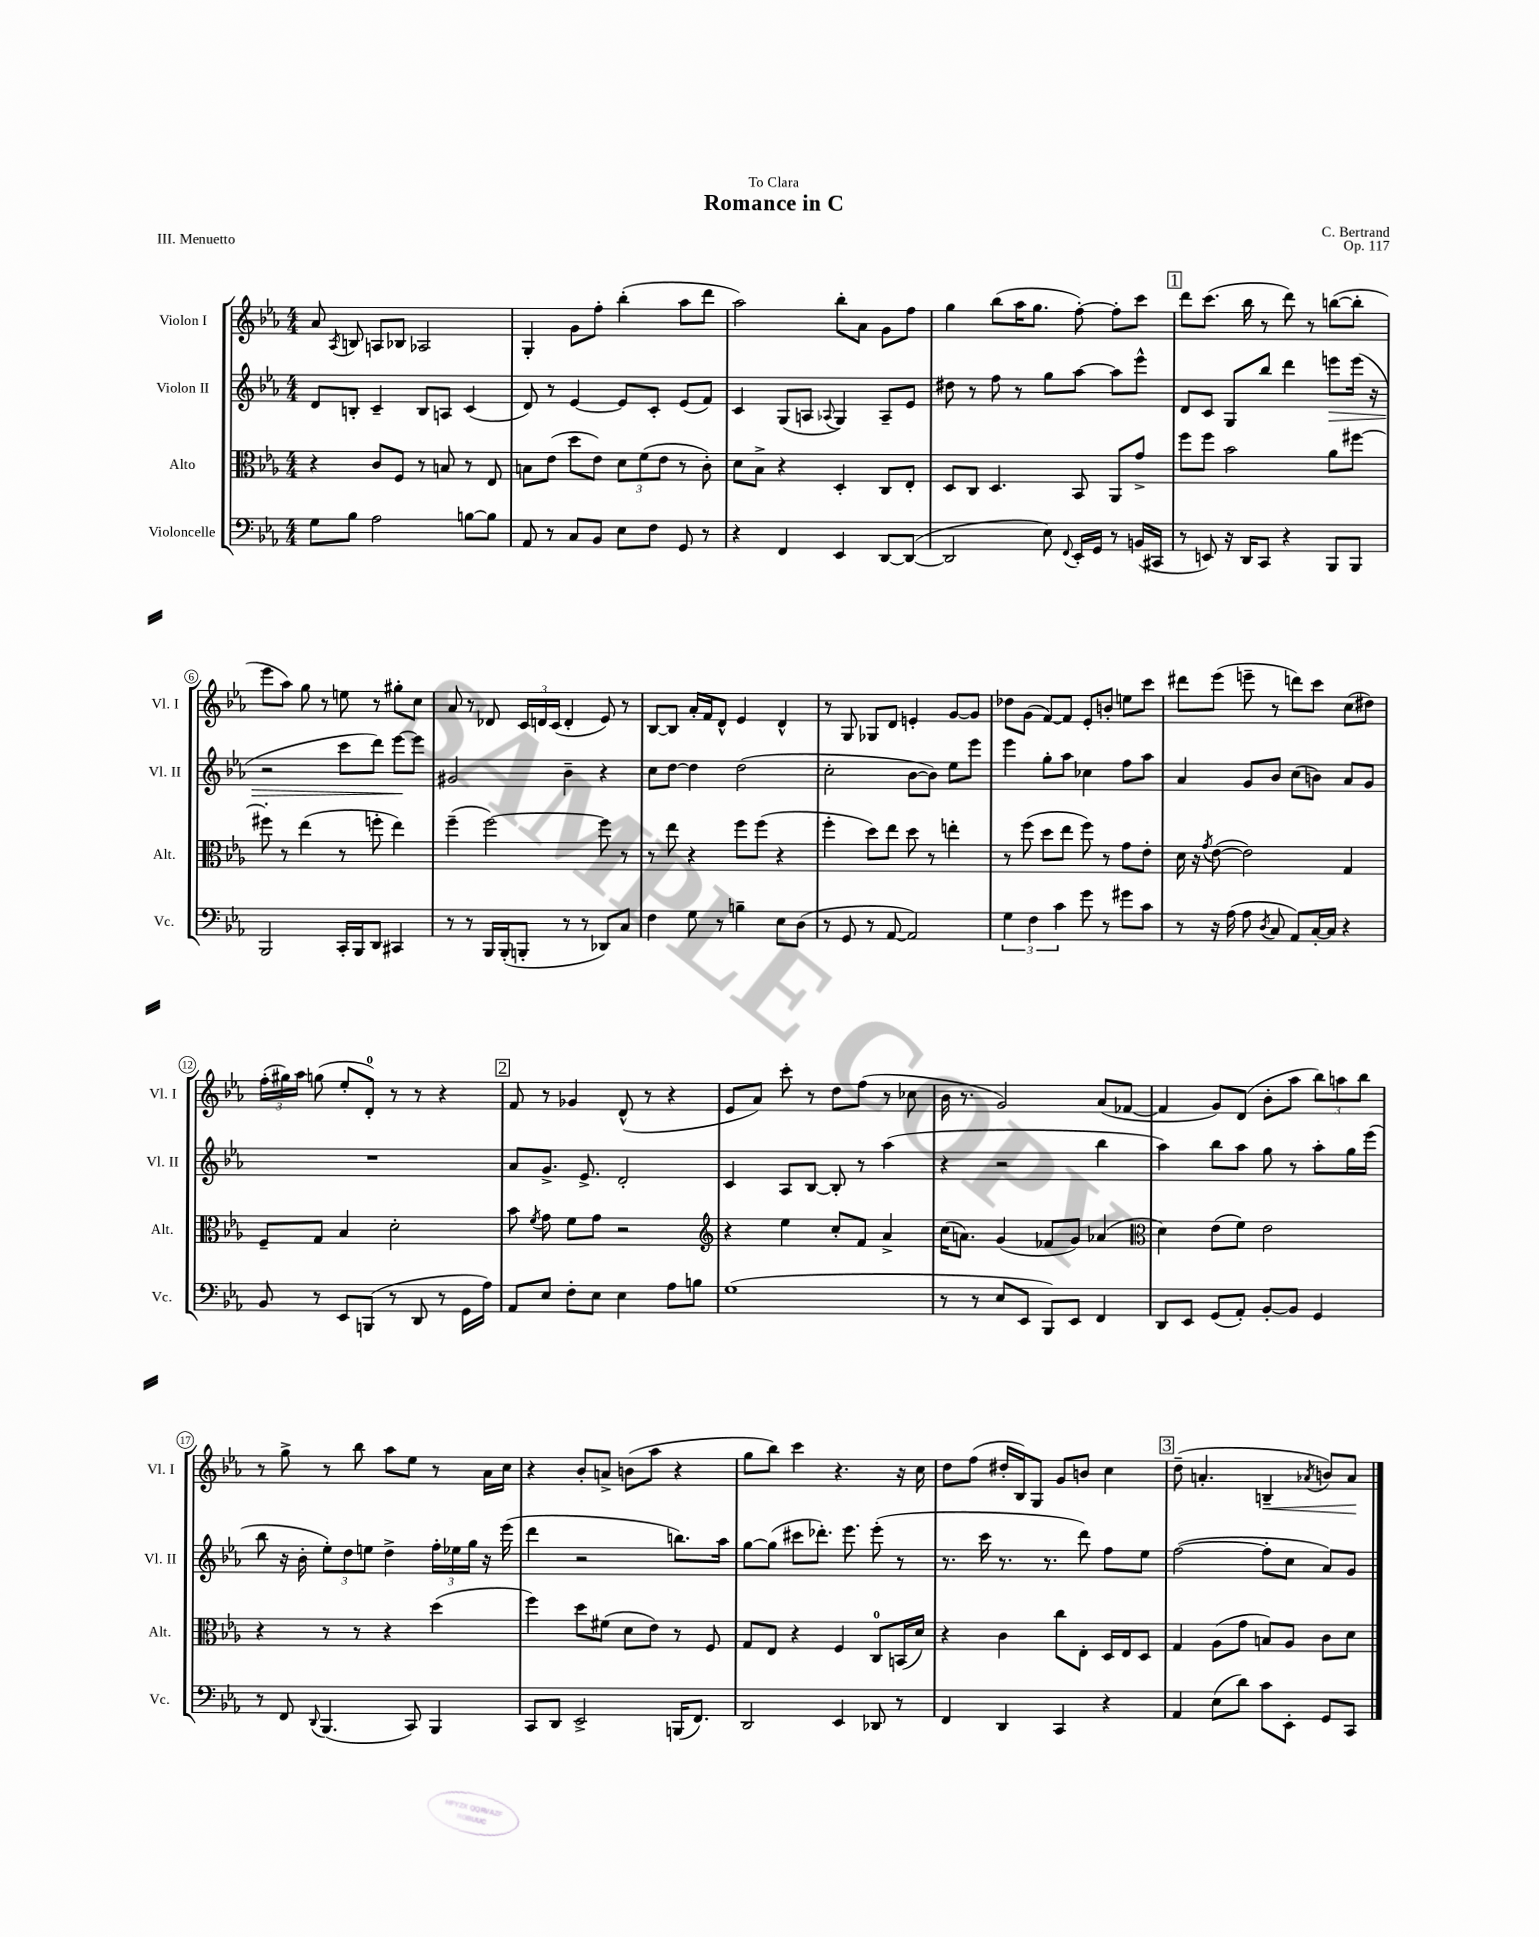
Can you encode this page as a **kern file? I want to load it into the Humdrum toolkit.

**kern	**kern	**kern	**dynam	**kern	**dynam
*part4	*part3	*part2	*part2	*part1	*part1
*staff4	*staff3	*staff2	*staff2	*staff1	*staff1
*I"Violoncelle	*I"Alto	*I"Violon II	*	*I"Violon I	*
*I'Vc.	*I'Alt.	*I'Vl. II	*	*I'Vl. I	*
*clefF4	*clefC3	*clefG2	*	*clefG2	*
*k[b-e-a-]	*k[b-e-a-]	*k[b-e-a-]	*	*k[b-e-a-]	*
*M4/4	*M4/4	*M4/4	*	*M4/4	*
=1	=1	=1	=1	=1	=1
8G\L	4r	8d/L	.	8a-/	.
.	.	.	.	8qA-/	.
8B-\J	.	8Bn'/J	.	8Bn/	.
2A-\	8c/L	4c~/	.	8An/L	.
.	8F/J	.	.	8B-X/J	.
.	8r	8B/L	.	2A-X/	.
.	8Bn/	8An/J	.	.	.
[8Bn\L	8r	(4c/	.	.	.
8B\J]	8E-/	.	.	.	.
=2	=2	=2	=2	=2	=2
8AA-/	8Bn\L	8d/)	.	4G'/	.
8r	(8e-\J	8r	.	.	.
8C/L	8dd\L	[4e-/	.	8g\L	.
8BB-/J	8e-\J)	.	.	8ff'\J	.
8E-\L	12d\L	8e-/L]	.	(4bb-'\	.
.	(12f\	.	.	.	.
8F\J	.	8c'/J	.	.	.
.	12e-\J	.	.	.	.
8GG/	8r	(8e-/L	.	8aa-\L	.
8r	8c'\)	8f/J)	.	8ddd\J	.
=3	=3	=3	=3	=3	=3
4r	8d\L	4c/	.	2aa-\)	.
.	8B-^\J	.	.	.	.
4FF/	4r	(8G/L	.	.	.
.	.	8An/J	.	.	.
.	.	8qqA-X/	.	.	.
4EE-/	4D'/	4G/)	.	8bb-'\L	.
.	.	.	.	8a-\J	.
[8DD/L	8C/L	8A-~/L	.	8g\L	.
(8DD/J_	8E-'/J	8e-/J	.	8ff\J	.
=4	=4	=4	=4	=4	=4
2DD/]	8D/L	8dd#X\	.	4gg\	.
.	8C/J	8r	.	.	.
.	4.D/	8ff\	.	(8bb-\L	.
.	.	8r	.	16aa-\K	.
.	.	.	.	8.gg\J	.
8E-\)	.	8gg\L	.	.	.
8qqFF/	.	.	.	.	.
16EE-'/LL	8BB-/	[8aa-\J	.	[8ff'\)	.
16GG/JJ	.	.	.	.	.
8r	8AA-/L	8aa-\L]	.	8ff'\L]	.
(16BBn/LL	8g^/J	8eee-^^\J	.	8ccc\J	.
16CC#X/JJ	.	.	.	.	.
!!LO:REH:place=s1:t=1
=5	=5	=5	=5	=5	=5
8r	8ff\L	8d/L	.	8ddd\L	.
8EEn/)	8ff\J	8c/J	.	(8.ccc\J	.
16r	2b-\	8G/L	.	.	.
16DD/KL	.	.	.	16bb-\	.
8CC/J	.	8bb-/J	.	8r	.
4r	.	4ddd\	.	8ddd\)	.
.	.	.	.	8r	.
!	!	!	!LO:HP:b	!	!
8BBB-/L	8a-\L	8eeen\L	>	([8bbn\L	.
8BBB-/J	[8ff#X\J	(16eee\Jk	.	8bb'\J]	.
.	.	16r	.	.	.
!!LO:LB:g=z
=6	=6	=6	=6	=6	=6
2BBB-/	8ff#X'\]	2r	.	8eee-\L	.
.	8r	.	.	8aa-\J)	.
.	(4ee-\	.	.	8gg\	.
.	.	.	.	8r	.
16CC'/LL	8r	8ccc\L	.	8een\	.
16BBB-/J	.	.	.	.	.
8DD/J	8ffn'\	8ddd\J)	.	8r	.
4CC#X/	4ee-\)	[8eee-\L	.	8gg#X'\L	.
.	.	8eee-\J]	]	8cc\J	.
=7	=7	=7	=7	=7	=7
8r	(4ff~\	2g#X/	.	8a-/	.
8r	.	.	.	8r	.
16BBB-/LL	[2ff\)	.	.	8d-X/	.
(16BBB-'/J	.	.	.	.	.
8BBBn'/J	.	.	.	24c/LL	.
.	.	.	.	24dn/	.
.	.	.	.	(24c/JJ	.
8r	.	4b-~\	.	4d'/	.
8r	.	.	.	.	.
8DD-X/L)	8ff\]	4r	.	8e-/)	.
8C/J	8r	.	.	8r	.
=8	=8	=8	=8	=8	=8
4F\	8r	8cc\L	.	[8B-/L	.
.	8ee-\	[8dd\J	.	8B-/J]	.
8G\	4r	4dd\]	.	16a-'/LL	.
.	.	.	.	16f/J	.
8r	.	.	.	8d^^/J	.
4Bn~\	8ff\L	(2dd\	.	4e-/	.
.	(8ff\J	.	.	.	.
8E-\L	4r	.	.	4d^^/	.
(8D\J	.	.	.	.	.
=9	=9	=9	=9	=9	=9
8r	4ff'\	2cc'\	.	8r	.
8GG/	.	.	.	8G/	.
8r	8dd\L)	.	.	8G-X/L	.
[8AA-/	8ee-\J	.	.	8d/J	.
2AA-/])	8dd\	[8b-\L	.	4en'/	.
.	8r	8b-\J])	.	.	.
.	4een'\	8ee-\L	.	[8g/L	.
.	.	8eee-\J	.	8g/J]	.
=10	=10	=10	=10	=10	=10
6G\	8r	4eee-\	.	8dd-X\L	.
.	(8ff\	.	.	(8g\J	.
6F\	.	.	.	.	.
.	8dd\L	8gg'\L	.	[8f/L)	.
6c\	.	.	.	.	.
.	8ee-\J	8aa-\J	.	8f/J]	.
8g\	8ff\)	4cc-X\	.	8e-'/L	.
8r	8r	.	.	8bn'/J	.
8g#X\L	8g\L	8ff\L	.	8een\L	.
8c\J	8e-'\J	8aa-\J	.	8ccc\J	.
=11	=11	=11	=11	=11	=11
8r	16d\	4a-/	.	8ddd#X\L	.
.	16r	.	.	.	.
.	8qg/	.	.	.	.
16r	([8e-\	.	.	(8eee-\J	.
(16A-\	.	.	.	.	.
8A-\	2e-\])	8g/L	.	8eeen~\	.
8qD/	.	.	.	.	.
8C/	.	8b-/J	.	8r	.
8AA-/L)	.	(8cc\L	.	8dddn\L)	.
[16C'/L	.	8bn\J)	.	8ccc\J	.
16C/JJ]	.	.	.	.	.
4r	4G/	8a-/L	.	(8cc\L	.
.	.	8g/J	.	8dd#X\J)	.
!!LO:LB:g=z
=12	=12	=12	=12	=12	=12
8BB-/	8F~/L	1r	.	(24ff'\LL	.
.	.	.	.	24gg#X\)	.
.	.	.	.	24aa-\JJ	.
8r	8G/J	.	.	(8ggn\	.
8EE-/L	4B-/	.	.	8ee-'/L	.
(8BBBn/J	.	.	.	8d'/J)	.
8r	2d'\	.	.	8r	.
8DD/	.	.	.	8r	.
8r	.	.	.	4r	.
16GG\LL	.	.	.	.	.
16A-\JJ)	.	.	.	.	.
!!LO:REH:place=s1:t=2
=13	=13	=13	=13	=13	=13
8AA-/L	8b-\	8a-/L	.	8f/	.
.	8qf/	.	.	.	.
8E-/J	8g\	8.g^/J	.	8r	.
8F'\L	8f\L	.	.	4g-X/	.
.	.	8.e-^/	.	.	.
8E-\J	8g\J	.	.	.	.
4E-\	2r	2d'/	.	(8d^^/	.
.	.	.	.	8r	.
8A-\L	.	.	.	4r	.
8Bn\J	.	.	.	.	.
=14	=14	=14	=14	=14	=14
*	*clefG2	*	*	*	*
(1G	4r	4c/	.	8e-/L	.
.	.	.	.	8a-/J)	.
.	4ee-\	8A-/L	.	8ccc'\	.
.	.	[8B-/J	.	8r	.
.	8cc'/L	8B-'/]	.	8dd\L	.
.	8f/J	8r	.	(8ff\J	.
.	4a-^/	(4aa-\	.	8r	.
.	.	.	.	8cc-X\	.
=15	=15	=15	=15	=15	=15
8r	(16cc\KL	4r	.	16b-\	.
.	8.an\J)	.	.	8.r	.
8r	.	.	.	.	.
8E-/L	(4g/	2r	.	2g/)	.
8EE-/J	.	.	.	.	.
8BBB-/L)	8f-X/L	.	.	.	.
8EE-/J	8g/J)	.	.	.	.
4FF/	(4a-X/	4bb-\	.	(8a-/L	.
.	.	.	.	[8f-X/J	.
=16	=16	=16	=16	=16	=16
*	*clefC3	*	*	*	*
8DD/L	4d\)	4aa-\)	.	4f-/]	.
8EE-/J	.	.	.	.	.
(8GG/L	(8e-\L	8bb-\L	.	8g/L)	.
8AA-'/J)	8f\J)	8aa-\J	.	(8d/J	.
[8BB-'/L	2e-\	8gg\	.	8b-'\L	.
8BB-/J]	.	8r	.	8aa-\J	.
4GG/	.	8aa-'\L	.	12bb-\L)	.
.	.	.	.	12aan\	.
.	.	16gg\L	.	.	.
.	.	.	.	12bb-\J	.
.	.	(16eee-\JJ	.	.	.
!!LO:LB:g=z
=17	=17	=17	=17	=17	=17
8r	4r	8bb-\	.	8r	.
8FF/	.	16r	.	8gg^\	.
.	.	16b-'\	.	.	.
8qqDD/	.	.	.	.	.
(4.BBB-/	8r	12ee-'\L)	.	8r	.
.	.	12dd\	.	.	.
.	8r	.	.	8bb-\	.
.	.	12een\J	.	.	.
.	4r	4dd^\	.	8aa-\L	.
8CC/)	.	.	.	8ee-\J	.
4BBB-/	(4dd\	24ff'\LL	.	8r	.
.	.	24ee-X\	.	.	.
.	.	24gg\JJ	.	.	.
.	.	16r	.	16a-\LL	.
.	.	(16eee-\	.	16cc\JJ	.
=18	=18	=18	=18	=18	=18
8CC/L	4ff\)	4ddd\	.	4r	.
8DD/J	.	.	.	.	.
2EE-^/	8dd\L	2r	.	8b-'/L	.
.	(8f#X\J	.	.	8an^/J	.
.	8d\L	.	.	(8bn\L	.
.	8e-\J)	.	.	8aa-\J	.
(16BBBn/KL	8r	8.bbn\L)	.	4r	.
8.FF/J)	.	.	.	.	.
.	8F/	.	.	.	.
.	.	16aa-\Jk	.	.	.
=19	=19	=19	=19	=19	=19
2DD/	8G/L	[8gg\L	.	8gg\L	.
.	8E-/J	(8gg\J]	.	8bb-\J)	.
.	4r	8ccc#X\L	.	4ccc\	.
.	.	8.ddd-X'\J)	.	.	.
4EE-/	4F/	.	.	4.r	.
.	.	8.eee-\	.	.	.
8DD-X/	8C/L	(8eee-'\	.	.	.
8r	(16BBn/L	8r	.	16r	.
.	16d/JJ)	.	.	16cc\	.
=20	=20	=20	=20	=20	=20
4FF/	4r	8.r	.	8dd\L	.
.	.	.	.	(8ff\J	.
.	.	16ccc\	.	.	.
4DD/	4c\	8.r	.	16dd#X'/LL	.
.	.	.	.	16B-/J)	.
.	.	.	.	8G/J	.
.	.	8.r	.	.	.
4CC/	8cc\L	.	.	8g/L	.
.	8E-'\J	8ddd\)	.	8bn/J	.
4r	16D/LL	8ff\L	.	4cc\	.
.	16E-/J	.	.	.	.
.	8D/J	8ee-\J	.	.	.
!!LO:REH:place=s1:t=3
=21	=21	=21	=21	=21	=21
4AA-/	4G/	([2ff\	.	(8dd~\	.
.	.	.	.	4.an'/	.
(8E-\L	(8A-\L	.	.	.	.
8d\J)	8g\J	.	.	.	.
!	!	!	!	!	!LO:HP:b
8c\L	8Bn/L)	8ff'\L]	.	4Bn~/	<
8EE-'\J	8A-/J	8cc\J	.	.	.
.	.	.	.	8qa-X/	.
8GG/L	8c\L	8a-/L)	.	8bn/L)	.
8CC/J	8d\J	8g/J	.	8a-/J	.
.	.	.	.	.	[
==	==	==	==	==	==
*-	*-	*-	*-	*-	*-
